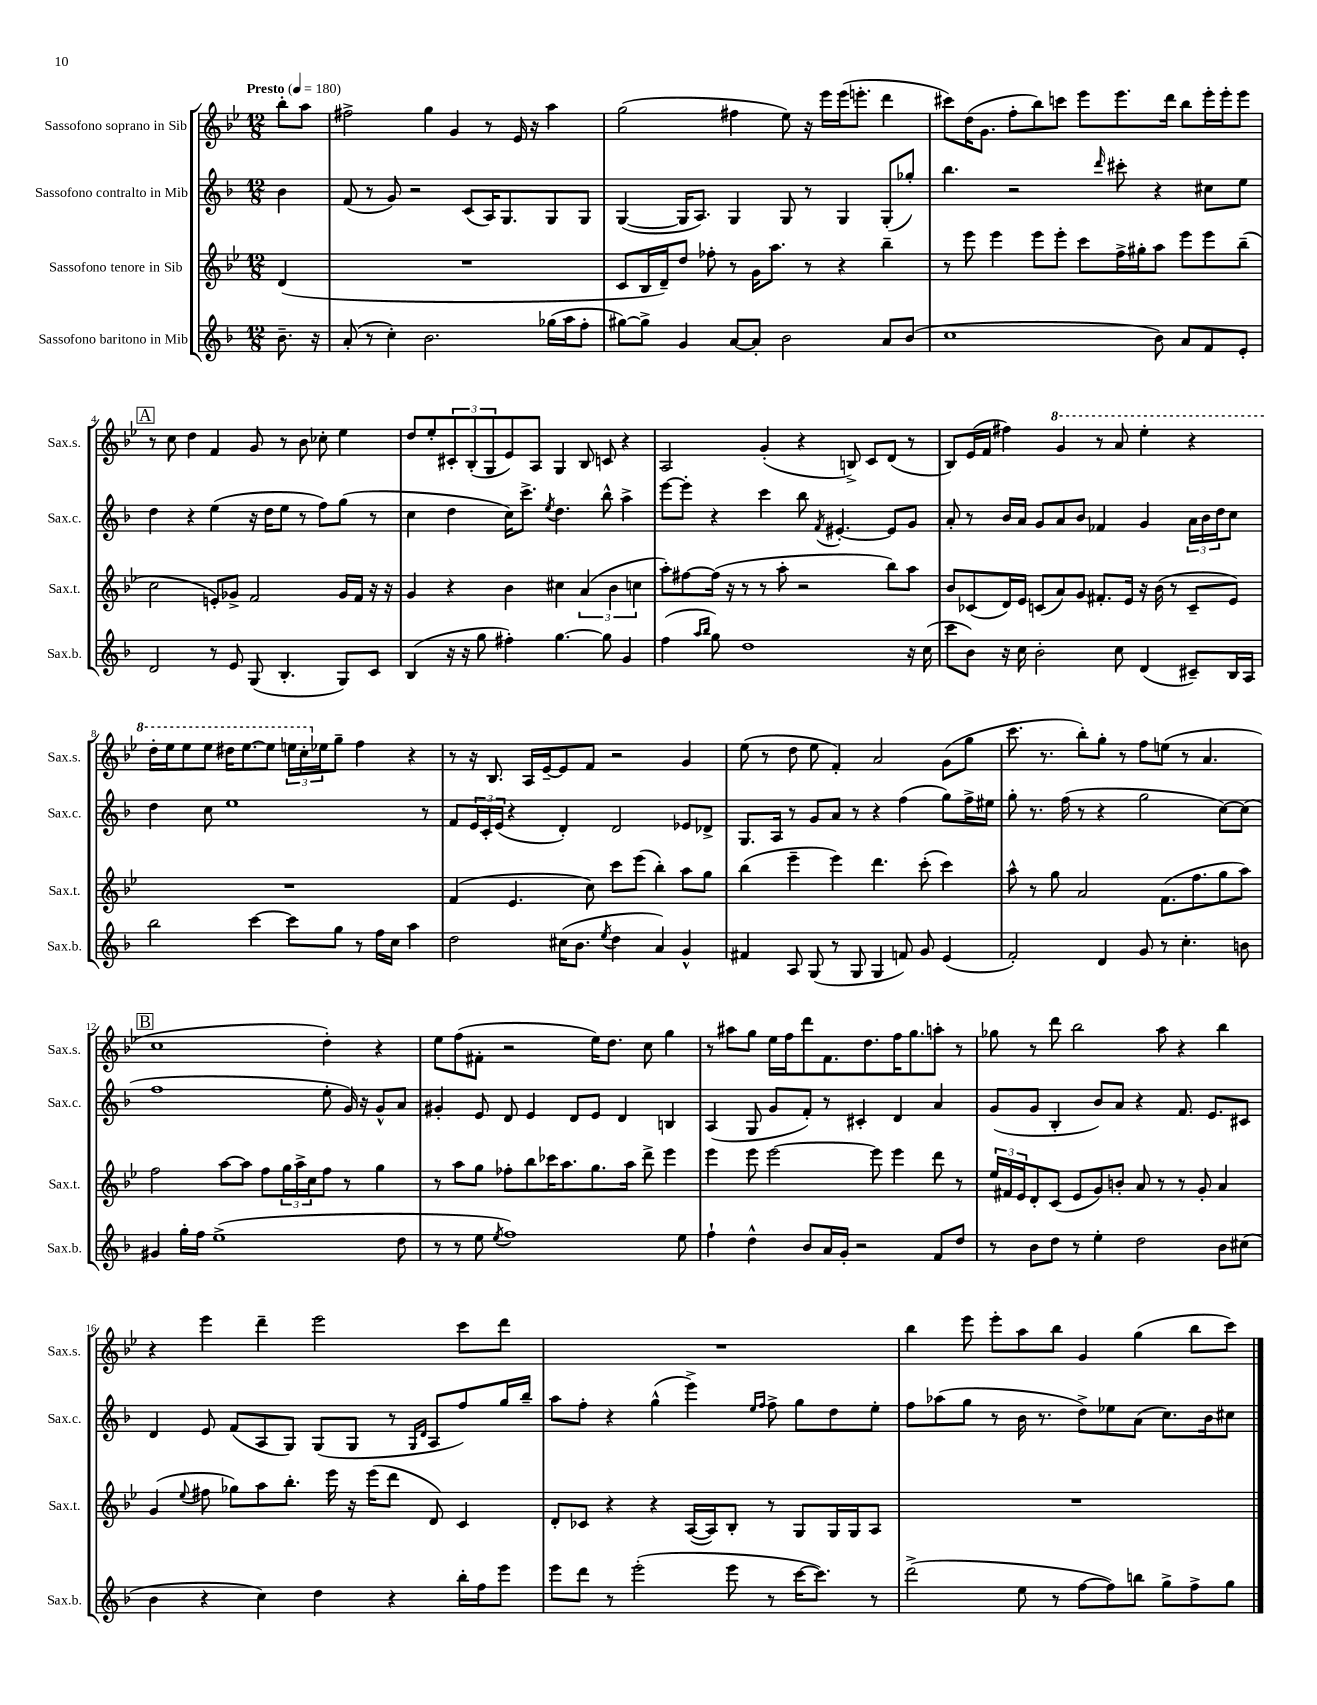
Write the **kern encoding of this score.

**kern	**kern	**kern	**kern
*staff4	*staff3	*staff2	*staff1
*clefG2	*clefG2	*clefG2	*clefG2
*k[b-]	*k[b-e-]	*k[b-]	*k[b-e-]
*M12/8	*M12/8	*M12/8	*M12/8
*MM180	*MM180	*MM180	*MM180
8.b-~	(4d	4b-	8bb-'
.	.	.	8aa
16r	.	.	.
=	=	=	=
(8a'	1.r	(8f	2ff#^
8r	.	8r	.
4cc')	.	8g)	.
.	.	2r	.
2.b-	.	.	4gg
.	.	.	4g
.	.	(8c	.
.	.	16A)	8r
.	.	8.G	.
.	.	.	16e-
.	.	.	16r
(16gg-	.	8G	4aa
16aa	.	.	.
8ff'	.	8G	.
=	=	=	=
[8gg#)	8c	([4G	(2gg
8gg#^]	16B-	.	.
.	16d~)	.	.
4g	8dd	16G]	.
.	.	8.A)	.
.	8ff-'	.	.
[8a	8r	4G	4ff#
8a']	16g	.	.
.	8.aa	.	.
2b-	.	8G	8ee-)
.	8r	8r	16r
.	.	.	16eee-
.	4r	4G	(16eee-
.	.	.	8.eee'
8a	4bb-~	(8G'	4ddd
(8b-	.	8gg-')	.
=	=	=	=
1cc	8r	4.bb-	8ccc#)
.	8eee-	.	(16dd
.	.	.	8.g
.	4eee-	.	.
.	.	2r	8ff'
.	8eee-	.	8bb-)
.	8eee-'	.	8ccc
.	8ccc	.	8eee-
.	.	16qqddd	.
.	16ff^	8ccc#'	8.eee-
.	16gg#'	.	.
8b-)	8aa	4r	.
.	.	.	16ddd
8a	8eee-	.	8bb-
8f	8eee-	8cc#	16eee-'
.	.	.	16eee-'
8e'	(8bb-~	8ee	8eee-
=	=	=	=
2d	2cc	4dd	8r
.	.	.	8cc
.	.	4r	4dd
8r	8e')	(4ee	4f
8e	8g-^	.	.
(8G	2f	16r	8g
.	.	16dd	.
4.B-'	.	8ee	8r
.	.	8r	8b-
.	.	8ff)	8cc-'
8G)	16g-	(8gg	4ee-
.	16f	.	.
8c	16r	8r	.
.	16r	.	.
=	=	=	=
(4B-	4g	4cc	8dd
.	.	.	8ee-'
16r	4r	4dd	12c#'
16r	.	.	.
.	.	.	(12B-'
8gg	.	.	.
.	.	.	12G
4ff#')	4b-	16cc)	8e-)
.	.	8.ccc^	.
.	.	.	8A
.	.	8qee	.
[4.gg	4cc#	4.dd	4G
.	(6a	.	8B-
8gg]	.	8bb-^^	8c
.	6b-	.	.
4g	.	4aa^	4r
.	6cc	.	.
=	=	=	=
(4ff	8aa')	[8eee	2A
.	[8ff#	8eee']	.
16qqaa	.	.	.
16qqbb-	.	.	.
8gg)	(16ff#]	4r	.
.	16r	.	.
1dd	8r	.	.
.	8r	4ccc	(4g'
.	8aa'	.	.
.	2r	8bb-	4r
.	.	8qf	.
.	.	[4.e#'	.
.	.	.	8B^)
.	.	.	8c
.	8bb-)	8e#]	(8d
16r	8aa	8g	8r
(16cc	.	.	.
=	=	=	=
8ccc	8b-	8a'	8B-)
8b-)	(8c-	8r	(16e-
.	.	.	16f
16r	16d)	16b-	4ff#)
16cc	16e-	16a	.
2b-'	(8c	8g	.
.	8a)	8a	4gg
.	8g	8b-	.
.	8.f#'	4f-	8r
8cc	.	.	8aa
.	16e-	.	.
(4d	16r	4g	4eee-'
.	(16b-	.	.
.	8r	.	.
8c#~)	8c~	24a	4r
.	.	24b-	.
.	.	24dd	.
16B-	8e-)	8cc	.
16A	.	.	.
=	=	=	=
2bb-	1.r	4dd	16ddd'
.	.	.	16eee-
.	.	.	8eee-
.	.	8cc	8eee-
.	.	1ee	16ddd#
.	.	.	[8.eee-
[4ccc	.	.	.
.	.	.	8eee-]
8ccc]	.	.	24eee
.	.	.	24ccc'
.	.	.	24ee-
8gg	.	.	8gg~
8r	.	.	4ff
16ff	.	.	.
16cc	.	.	.
4aa	.	.	4r
.	.	8r	.
=	=	=	=
2dd	(4f	8f	8r
.	.	24e	16r
.	.	24c'	.
.	.	.	8.B-
.	.	(24e	.
.	4.e-	4r	.
.	.	.	16A
.	.	.	[16e-~
(16cc#	.	4d')	8e-]
8.b-	.	.	.
.	8cc)	.	8f
8qee	.	.	.
4dd	8ccc	2d	2r
.	(8eee-	.	.
4a)	4bb-')	.	.
4g^^	8aa	8e-	4g
.	8gg	8d-^	.
=	=	=	=
4f#	(4bb-	8.G	(8ee-
.	.	.	8r
.	.	16A	.
8A	4eee-~	8r	8dd
(8G	.	8g	8ee-
8r	4eee-)	8a	4f')
8G	.	8r	.
4G	4.ddd	4r	2a
8f)	.	(4ff	.
8g	(8ccc'	.	.
(4e	4ccc)	8gg)	(8g
.	.	16ff^	8gg
.	.	16ee#	.
=	=	=	=
2f')	8aa^^	8gg'	8.ccc
.	8r	8.r	.
.	.	.	8.r
.	8gg	.	.
.	.	(16ff	.
.	2a	8r	8bb-')
4d	.	4r	8gg'
.	.	.	8r
8g	.	2gg	8ff
8r	(8.f	.	(8ee
4.cc'	.	.	8r
.	8.ff	.	.
.	.	.	4.a
.	8gg	[8cc)	.
8b	8aa)	(8cc]	.
=	=	=	=
4g#	2ff	1ff	1cc
16gg'	.	.	.
16ff	.	.	.
(1ee^	.	.	.
.	[8aa	.	.
.	8aa]	.	.
.	8ff	.	.
.	24gg	.	.
.	24aa^	.	.
.	24cc	.	.
.	8ff	8ee'	4dd')
.	8r	16g)	.
.	.	16r	.
.	4gg	8g^^	4r
8dd	.	8a	.
=	=	=	=
8r	8r	4g#'	8ee-
8r	8aa	.	(8ff
8ee	8gg	8e	8f#'
8qee	.	.	.
1ff)	8ff-'	8d	2r
.	8bb-	4e	.
.	16ccc-	.	.
.	8.aa	.	.
.	.	8d	.
.	8.gg	8e	16ee-)
.	.	.	8.dd
.	.	4d	.
.	16aa	.	.
.	8ddd^	.	8cc
.	4eee-	4B	4gg
8ee	.	.	.
=	=	=	=
4ff`	4eee-	(4A	8r
.	.	.	8aa#
4dd^^	8eee-	8G	8gg
.	[2eee-	8g	16ee-
.	.	.	16ff
8b-	.	8f')	8ddd
16a	.	8r	8.f
16g'	.	.	.
2r	.	4c#'	.
.	.	.	8.dd
.	8eee-]	.	.
.	4eee-	4d	16ff
.	.	.	8.gg
8f	8ddd	4a	8aa'
8dd	8r	.	8r
=	=	=	=
8r	24ee-	(8g	8gg-
.	24f#	.	.
.	24e-	.	.
8b-	8d'	8g	8r
8dd	(8c	4B-'	8ddd
8r	8e-	.	2bb-
4ee'	8g)	8b-)	.
.	8b'	8a	.
2dd	8a	4r	.
.	8r	.	8aa
.	8r	8.f	4r
.	8g'	.	.
.	.	8.e	.
8b-	4a	.	4bb-
(8cc#	.	8c#	.
=	=	=	=
4b-	(4g	4d	4r
.	8qqee-	.	.
4r	8ff#	8e	4eee-
.	8gg-)	(8f	.
4cc)	8aa	8A	4ddd~
.	8.bb-'	8G)	.
4dd	.	(8G	2eee-
.	16eee-	.	.
.	16r	8G	.
.	(16eee-	.	.
4r	8ddd	8r	.
.	.	16qqG	.
.	.	16qqd	.
.	8d)	8A	.
16bb-'	4c	8ff)	8ccc
16ff	.	.	.
8eee	.	16gg	8ddd
.	.	16bb-~	.
=	=	=	=
8eee	8d'	8aa	1.r
8ddd	8c-	8ff'	.
8r	4r	4r	.
(2eee'	.	.	.
.	4r	(4gg^^	.
.	([16A	4eee^)	.
.	16A])	.	.
8eee	8B-'	.	.
.	.	16qqee	.
.	.	16qqff	.
8r	8r	8ff^	.
[16ccc	8G	8gg	.
8.ccc])	.	.	.
.	16G	8dd	.
.	16G	.	.
8r	8A	8ee'	.
=	=	=	=
(2ddd^	1.r	8ff	4bb-
.	.	(8aa-	.
.	.	8gg	8eee-
.	.	8r	8eee-'
8ee	.	16b-	8aa
.	.	8.r	.
8r	.	.	8bb-
[8ff	.	8dd^)	4g
8ff])	.	8ee-	.
8bb	.	(8a	(4gg
8gg^	.	8.cc)	.
8ff^	.	.	8bb-
.	.	16b-	.
8gg	.	8cc#	8ccc)
==	==	==	==
*-	*-	*-	*-
